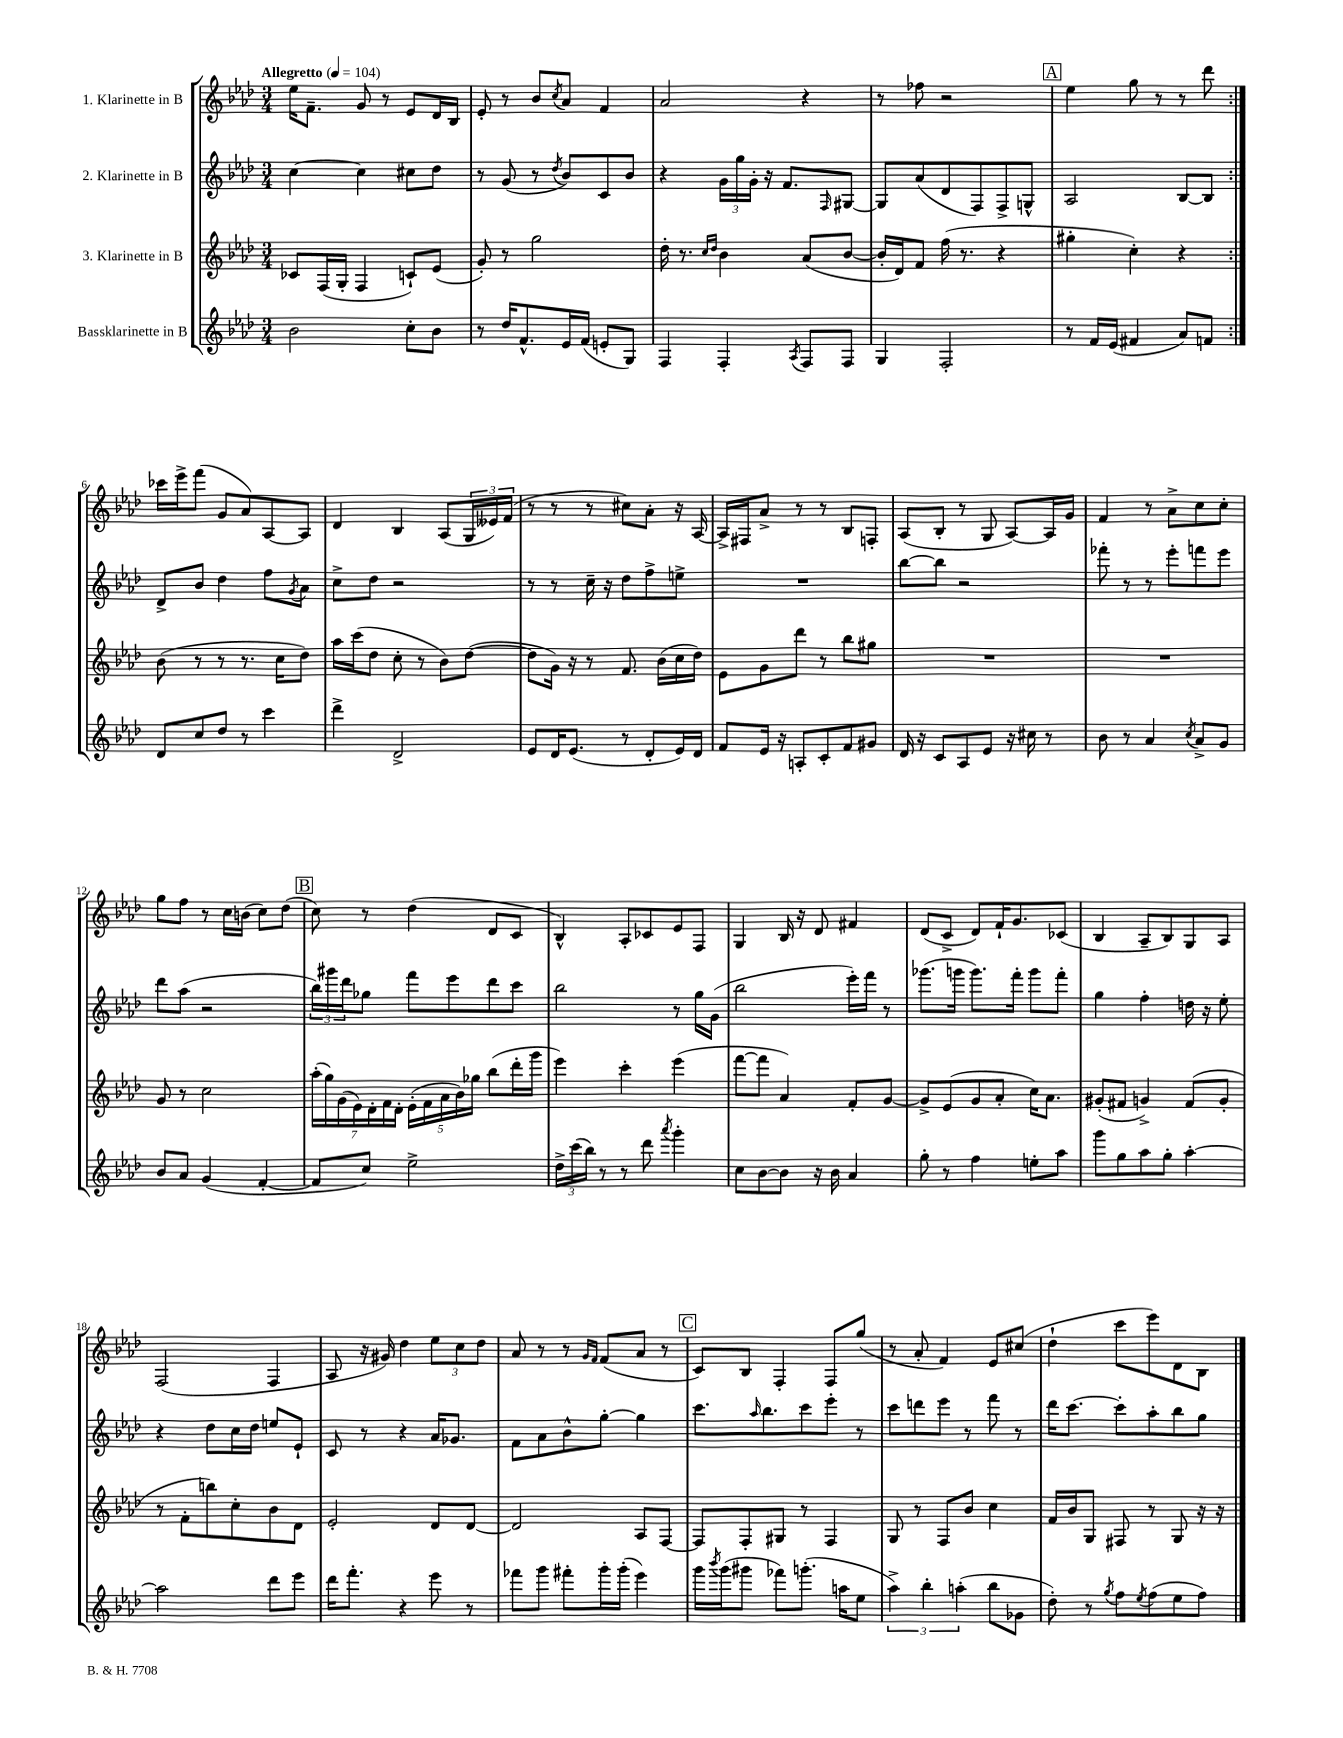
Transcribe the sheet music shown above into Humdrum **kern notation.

**kern	**kern	**kern	**kern
*staff4	*staff3	*staff2	*staff1
*clefG2	*clefG2	*clefG2	*clefG2
*k[b-e-a-d-]	*k[b-e-a-d-]	*k[b-e-a-d-]	*k[b-e-a-d-]
*M3/4	*M3/4	*M3/4	*M3/4
*MM104	*MM104	*MM104	*MM104
2b-	8c-	[4cc	16ee-
.	.	.	8.f~
.	(16F	.	.
.	16G'	.	.
.	4F	4cc]	8g
.	.	.	8r
8cc'	8c`)	8cc#	8e-
8b-	(8e-	8dd-	16d-
.	.	.	16B-
=	=	=	=
8r	8g')	8r	8e-'
16dd-	8r	(8g	8r
8.f^^	.	.	.
.	2gg	8r	8b-
.	.	8qdd-	8qcc
16e-	.	8b-)	8a-
(16f	.	.	.
8e'	.	8c	4f
8G)	.	8b-	.
=	=	=	=
4F	16dd-'	4r	2a-
.	8.r	.	.
.	16qqcc	.	.
.	16qqdd-	.	.
4F'	4b-	24g	.
.	.	24gg	.
.	.	24g'	.
.	.	16r	.
.	.	8.f	.
8qA-	.	.	.
8F	(8a-	.	4r
.	.	16qqF	.
8F	[8b-	[8G#	.
=	=	=	=
4G	16b-']	8G#]	8r
.	16d-)	.	.
.	8f	(8a-	8ff-
2F'	(16ff	8d-	2r
.	8.r	.	.
.	.	8F)	.
.	4r	8F^	.
.	.	8G^^	.
=	=	=	=
8r	4gg#'	2A-	4ee-
16f	.	.	.
(16e-	.	.	.
4f#	4cc')	.	8gg
.	.	.	8r
8a-)	4r	[8B-	8r
8f	.	8B-]	8ddd-
=:|!	=:|!	=:|!	=:|!
8d-	(8b-	8d-^	16ccc-
.	.	.	16eee-^
8cc	8r	8b-	(8fff
8dd-	8r	4dd-	8g
8r	8.r	.	8a-)
4ccc	.	8ff	[8A-
.	16cc	.	.
.	.	8qg	.
.	8dd-)	8a-	8A-]
=	=	=	=
4ddd-^	16aa-	8cc^	4d-
.	(16ccc	.	.
.	8dd-	8dd-	.
2d-^	8cc'	2r	4B-
.	8r	.	.
.	8b-)	.	(8A-
.	([8dd-	.	24G
.	.	.	24e--)
.	.	.	(24f
=	=	=	=
8e-	8dd-]	8r	8r
16d-	16g)	8r	8r
(8.e-	16r	.	.
.	8r	16cc~	8r
.	.	16r	.
8r	8.f	8dd-	8cc#)
8d-'	.	8ff^	8a-'
.	(16b-	.	.
16e-)	16cc	8ee^	16r
16d-	16dd-)	.	[16A-
=	=	=	=
8f	8e-	2.r	16A-^]
.	.	.	16F#
16e-	8g	.	8a-^
16r	.	.	.
8A'	8ddd-	.	8r
8c'	8r	.	8r
8f	8bb-	.	8B-
8g#	8gg#	.	8F'
=	=	=	=
16d-	2.r	[8bb-	(8A-
16r	.	.	.
8c	.	8bb-]	8B-'
8A-	.	2r	8r
8e-	.	.	8G
16r	.	.	[8A-)
16cc#	.	.	.
8r	.	.	16A-]
.	.	.	16g
=	=	=	=
8b-	2.r	8fff-'	4f
8r	.	8r	.
4a-	.	8r	8r
.	.	8eee-'	8a-^
8qcc	.	.	.
8a-^	.	8fff	8cc
8g	.	8eee-	8cc'
=	=	=	=
8b-	8g	8ddd-	8gg
8a-	8r	(8aa-	8ff
(4g	2cc	2r	8r
.	.	.	16cc
.	.	.	(16b
[4f'	.	.	8cc)
.	.	.	(8dd-
=	=	=	=
8f]	(28aa-'	24bb-)	8cc)
.	28gg)	.	.
.	.	24ggg#	.
.	(28g	.	.
.	.	24ddd-	.
.	28e-)	.	.
8cc)	.	8gg-	8r
.	28d-'	.	.
.	28f	.	.
.	28d-'	.	.
2ee-^	(20e-'	8fff	(4dd-
.	20f	.	.
.	20a-	.	.
.	.	8eee-	.
.	20b-)	.	.
.	20gg-	.	.
.	(8bb-	8ddd-	8d-
.	16ddd-'	8ccc	8c
.	16ggg	.	.
=	=	=	=
24dd-^	4eee-)	2bb-	4B-^^)
(24ccc	.	.	.
24bb-)	.	.	.
8r	.	.	.
8r	4ccc'	.	8A-'
8ddd-	.	.	8c-
8qaaa-	.	.	.
4ggg'	(4eee-	8r	8e-
.	.	16gg	8F
.	.	(16g	.
=	=	=	=
8cc	[8fff	2bb-	4G
[8b-	8fff]	.	.
8b-]	4a-)	.	16B-
.	.	.	16r
16r	.	.	8d-
16b-	.	.	.
4a-	8f'	16eee-')	4f#
.	.	16fff	.
.	[8g	8r	.
=	=	=	=
8gg'	8g^]	(8.ggg-	(8d-
8r	(8e-	.	8c^
.	.	16ggg	.
4ff	8g	8.ggg)	8d-)
.	8a-'	.	16f`
.	.	16fff'	8.g
8ee'	16cc)	8ggg	.
.	8.a-	.	.
8aa-	.	8fff'	(8c-
=	=	=	=
8ggg	(8g#'	4gg	4B-
8gg	8f#	.	.
8aa-	4g^)	4ff'	8A-~
8gg'	.	.	8B-)
[4aa-'	(8f#	16dd	8G
.	.	16r	.
.	8g'	8ee-'	8A-
=	=	=	=
2aa-]	8r	4r	(2F
.	8f'	.	.
.	8bb)	8dd-	.
.	8cc'	16cc	.
.	.	16dd-	.
8ddd-	8b-	8ee	4F
8eee-	8d-	8e-`	.
=	=	=	=
16ddd-	2e-'	8c	8A-
8.fff'	.	.	.
.	.	8r	16r
.	.	.	16g#)
4r	.	4r	4dd-
8eee-	8d-	16a-	12ee-
.	.	8.g-	.
.	.	.	12cc
8r	[8d-	.	.
.	.	.	12dd-
=	=	=	=
8fff-	2d-]	8f	8a-
8ggg	.	8a-	8r
8fff#'	.	8b-^^	8r
.	.	.	16qqg
.	.	.	16qqf
16ggg'	.	[8gg'	(8f
(16ggg'	.	.	.
4eee-)	8A-	4gg]	8a-
.	[8F	.	8r
=	=	=	=
16ggg	8F]	8.ccc	8c)
8qbbb-	.	.	.
(16ggg	.	.	.
8ggg#	8F'	.	8B-
.	.	16qqaa-	.
.	.	8.bb-	.
8fff-)	8G#	.	4F'
(8.ggg'	8r	8ccc	.
.	4F	8eee-'	8F
16aa	.	.	.
8ee-	.	8r	(8gg
=	=	=	=
6aa-^)	8G	8ccc	8r
.	8r	8ddd	8a-'
6bb-'	.	.	.
.	8F	8eee-	4f)
(6aa'	.	.	.
.	8b-	8r	.
8bb-	4cc	8fff	8e-
8g-	.	8r	(8cc#
=	=	=	=
8dd-')	16f	16ddd-	4dd-`
.	16b-	[8.ccc	.
8r	8G	.	.
8qgg	.	.	.
8ff	8F#	8ccc']	8ccc
8qee-	.	.	.
(8ff	8r	8aa-'	8eee-)
8ee-	8G	8bb-	8d-
8ff)	16r	8gg	8B-
.	16r	.	.
==	==	==	==
*-	*-	*-	*-
